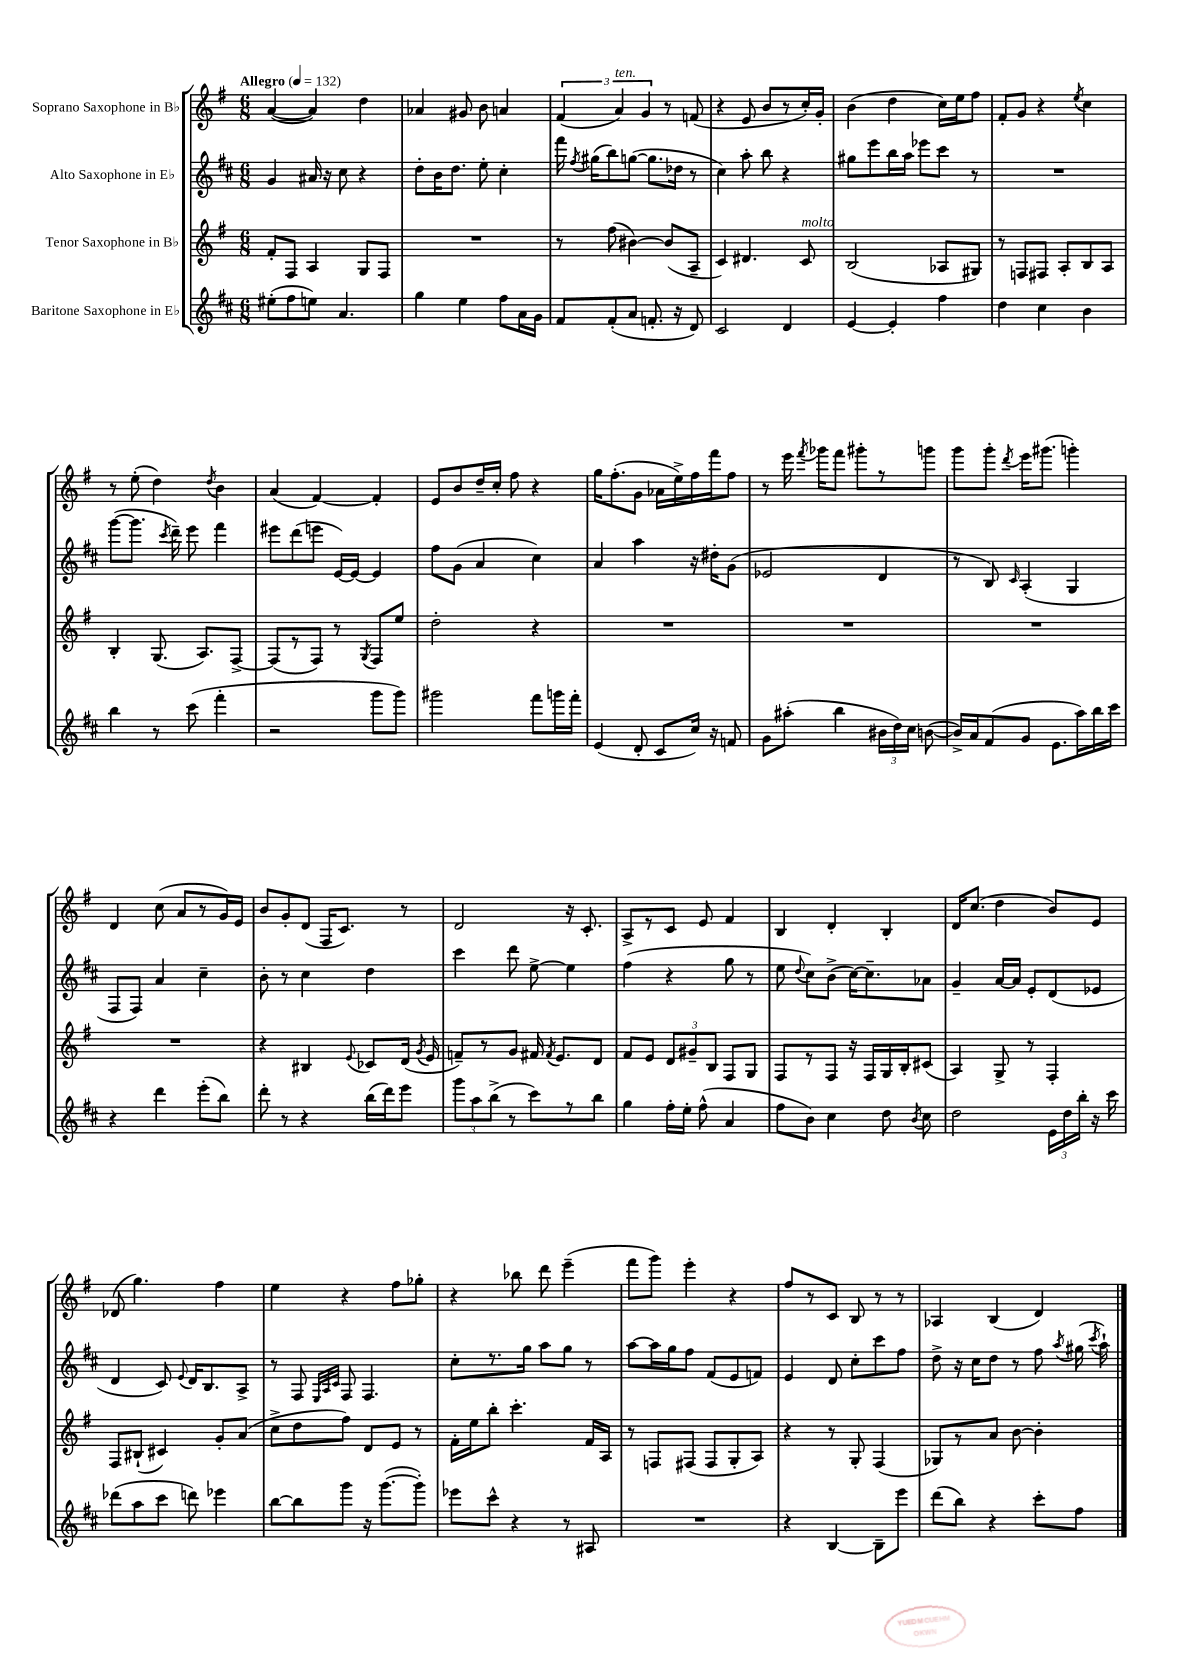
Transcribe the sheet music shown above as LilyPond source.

<<
\new StaffGroup <<
\new Staff = "s0" \with { instrumentName = "Soprano Saxophone in Bb" } {
    \clef treble \key g \major \numericTimeSignature \time 6/8 \tempo "Allegro" 4 = 132
    \autoBeamOff a'4~( a'4) d''4 |
    aes'4 gis'8 b'8 a'4 |
    \tuplet 3/2 { fis'4( a'4^\markup { \italic "ten." }) g'4 } r8 f'8( |
    r4 e'8 b'8[ r8 c''16-.) g'16]-. |
    b'4( d''4 c''16[) e''16 fis''8] |
    fis'8[-. g'8] r4 \acciaccatura { e''8 } c''4 |
    r8 e''8-.( d''4) \acciaccatura { d''8 } b'4 |
    a'4( fis'4~) fis'4-. |
    e'8[ b'8 d''16-- c''16]-. fis''8 r4 |
    g''16[ fis''8.-.( g'8] aes'16[ e''16->) fis''16 fis'''16 fis''8] |
    r8 e'''16 \acciaccatura { fis'''8 } ges'''16[ fis'''8] gis'''8[-. r8 g'''8] |
    g'''8[ g'''8]-. \acciaccatura { d'''8 } e'''16[ gis'''8.]( g'''4-.) |
    d'4 c''8( a'8[ r8 g'16) e'16] |
    b'8[ g'8-. d'8]( fis16[ c'8.]) r8 |
    d'2 r16 c'8.-. |
    a8[-> r8 c'8] e'8 fis'4 |
    b4 d'4-. b4-. |
    d'16[ c''8.]( d''4 b'8[) e'8] |
    des'8( g''4.) fis''4 |
    e''4 r4 fis''8[ ges''8]-. |
    r4 bes''8 d'''8 e'''4--( |
    fis'''8[ g'''8]) e'''4-. r4 |
    fis''8[ r8 c'8] b8 r8 r8 |
    aes4 b4( d'4) \bar "|." |
}
\new Staff = "s1" \with { instrumentName = "Alto Saxophone in Eb" } {
    \clef treble \key d \major \numericTimeSignature \time 6/8
    \autoBeamOff g'4 ais'16 r16 cis''8 r4 |
    d''8[-. b'16 d''8.] e''8-. cis''4-. |
    fis'''16 \acciaccatura { fis''8 } gis''16[( b''8) g''8]~( g''8.[ des''16] r8 |
    cis''4) a''8-. b''8 r4 |
    gis''8[ e'''8 b''16 a''16] ees'''8[ cis'''8] r8 |
    R2. |
    g'''8[~( g'''8.] \acciaccatura { cis'''8 } d'''16--) e'''8 fis'''4 |
    eis'''8[ d'''8( e'''8] e'16[~) e'16]~ e'4 |
    fis''8[ g'8]( a'4 cis''4) |
    a'4 a''4 r16 dis''16[-. g'8]( |
    ees'2 d'4 |
    r8 b8) \grace { cis'16 } a4-.( g4 |
    fis8[ fis8]) a'4 cis''4-- |
    b'8-. r8 cis''4 d''4 |
    cis'''4 d'''8 e''8~-> e''4 |
    fis''4( r4 g''8 r8 |
    e''8 \appoggiatura { d''8 } cis''8[) b'8]->( cis''16[~) cis''8.-- aes'8] |
    g'4-- a'16[~ a'16] e'8[-. d'8( ees'8] |
    d'4 cis'8) \appoggiatura { e'8 } d'16[ b8. a8]-> |
    r8 fis8 \grace { e32[ a32 cis'32] } fis8 fis4. |
    cis''8[-. r8. g''16] a''8[ g''8] r8 |
    a''8[~ a''16 g''16 fis''8] fis'8[( e'8 f'8]) |
    e'4 d'8 cis''8[-. cis'''8 fis''8] |
    d''8-> r16 cis''16[ d''8] r8 fis''8 \acciaccatura { a''8 } gis''16( \acciaccatura { cis'''8 } a''16-!) \bar "|." |
}
\new Staff = "s2" \with { instrumentName = "Tenor Saxophone in Bb" } {
    \clef treble \key g \major \numericTimeSignature \time 6/8
    \autoBeamOff fis'8[-. fis8] a4 g8[ fis8] |
    R2. |
    r8 fis''8( bis'4~) bis'8[( a8]-- |
    c'4) dis'4. c'8^\markup { \italic "molto" } |
    b2( aes8[ gis8]) |
    r8 f8[ fis8] a8[-. b8 a8] |
    b4-. g8.( a8.[) fis8]~-> |
    fis8[( r8 fis8]) r8 \acciaccatura { g8 } fis8[ e''8] |
    d''2-. r4 |
    R2. |
    R2. |
    R2. |
    R2. |
    r4 bis4 \appoggiatura { e'8 } ces'8[ d'16]( \acciaccatura { g'8 } e'16 |
    f'8[--) r8 g'8] fis'16 \acciaccatura { fis'8 } e'8.[ d'8] |
    fis'8[ e'8] \tuplet 3/2 { d'8[ gis'8-- b8] } fis8[ g8] |
    fis8[ r8 fis8] r16 fis16[ g16 b16-. cis'8]( |
    a4) g8-> r8 fis4-. |
    fis8[ bis8]-!( cis'4) g'8[-. a'8]( |
    c''8[-> d''8 fis''8]) d'8[ e'8] r8 |
    fis'16[-. e''16 b''8]-. c'''4.-. fis'16[ a16] |
    r8 f8[ fis8]( fis8[ g8-. a8]) |
    r4 r8 g8-. fis4( |
    ges8[) r8 a'8] b'8~ b'4-. \bar "|." |
}
\new Staff = "s3" \with { instrumentName = "Baritone Saxophone in Eb" } {
    \clef treble \key d \major \numericTimeSignature \time 6/8
    \autoBeamOff eis''8[-.( fis''8 e''8]) a'4. |
    g''4 e''4 fis''8[ a'16 g'16] |
    fis'8[ fis'8-.( a'8] f'8.-. r16 d'8) |
    cis'2 d'4 |
    e'4~ e'4-. fis''4 |
    d''4 cis''4 b'4 |
    b''4 r8 cis'''8( fis'''4-. |
    r2 g'''8[ g'''8]) |
    gis'''2 fis'''8[ g'''16 fis'''16]-. |
    e'4( d'8-. cis'8[ cis''16]) r16 f'8 |
    g'8[ ais''8]-.( b''4 \tuplet 3/2 { bis'16[ d''16) cis''16] } b'8~( |
    b'16[->) a'16 fis'8( g'8] e'8.[ a''16) b''16 cis'''16] |
    r4 d'''4 e'''8[-.( b''8]) |
    d'''8-. r8 r4 b''16[( d'''16) e'''8] |
    \tuplet 3/2 { g'''8[ a''8 b''8]->( } r8 cis'''8[) r8 b''8] |
    g''4 fis''16[-. e''16]-. fis''8-^( a'4 |
    fis''8[ b'8]) cis''4 d''8 \acciaccatura { b'8 } cis''8 |
    d''2 \tuplet 3/2 { e'16[ d''16 b''16]-. } r16 cis'''16 |
    des'''8[( a''8 cis'''8] d'''8) ees'''4 |
    b''8[~ b''8 g'''8] r16 g'''8.[~( g'''8]-.) |
    ees'''8[ cis'''8]-^ r4 r8 ais8 |
    R2. |
    r4 b4~ b8[-- e'''8] |
    d'''8[( b''8]) r4 cis'''8[-. fis''8] \bar "|." |
}
>>
>>
\layout { \context { \Score \remove "Bar_number_engraver" } }
